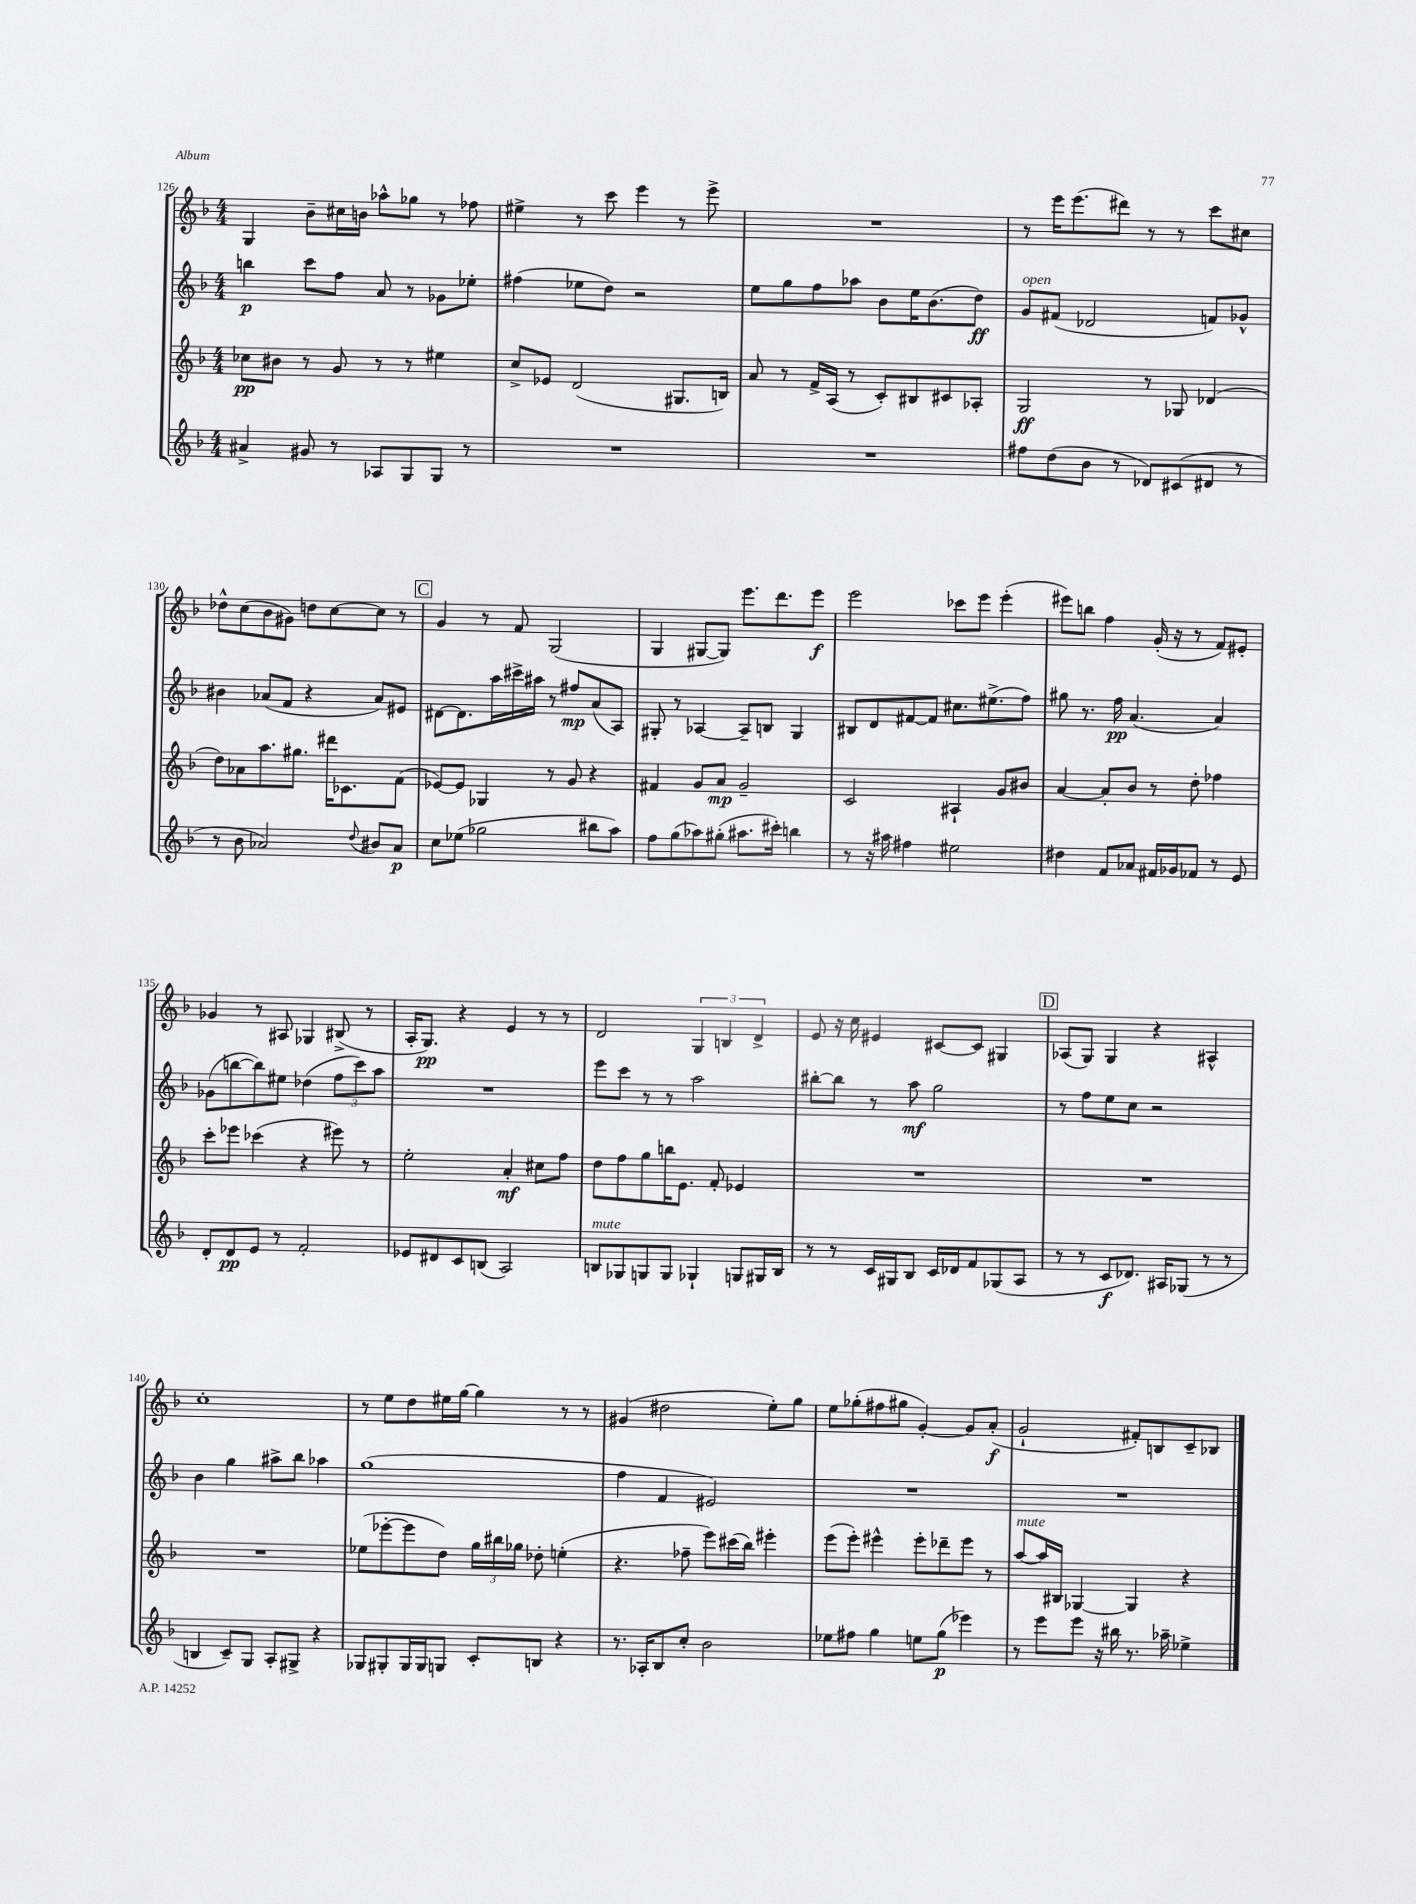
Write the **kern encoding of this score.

**kern	**kern	**kern	**kern
*staff4	*staff3	*staff2	*staff1
*clefG2	*clefG2	*clefG2	*clefG2
*k[b-]	*k[b-]	*k[b-]	*k[b-]
*M4/4	*M4/4	*M4/4	*M4/4
4a#^	8cc-	4bb	4G
.	8b#	.	.
8g#	8r	8ccc	8b-~
8r	8g	8ff	16cc#
.	.	.	16b
8A-	8r	8a	8aa-^^
8G	8r	8r	8gg-
8G	4ee#	8g-	8r
8r	.	8ee-'	8ff-
=	=	=	=
1r	8cc^	(4ff#	4ee#^
.	8e-	.	.
.	(2d	8ee-	8r
.	.	8dd)	8ccc
.	.	2r	4eee
.	8.G#	.	8r
.	.	.	8eee^
.	16B)	.	.
=	=	=	=
1r	8a	8ee	1r
.	8r	8gg	.
.	16f^	8ff	.
.	(16A	.	.
.	8r	8aa-	.
.	8c')	8b-	.
.	8B#	16ee	.
.	.	(8.b-	.
.	8c#	.	.
.	8A-'	8dd)	.
=	=	=	=
8ff#	2G	8g	8r
(8dd	.	(8f#	16eee
.	.	.	(8.eee
8b-	.	2d-	.
8r	.	.	8ddd#)
8d-)	8r	.	8r
(8c#	8G-	.	8r
8d#	(4d-	8f)	8ccc
8r	.	8g-^^	8cc#
=	=	=	=
8r	8dd)	4b#	8dd-^^
8b-	8a-	.	(8cc
2a-)	8.aa	(8a-	8b-
.	.	8f	8g#)
.	8.gg#	.	.
.	.	4r	8dd
.	16ddd#	.	[8cc
.	8.c-	.	.
8qqdd	.	.	.
8b#	.	8a-)	8cc]
8a-	(8f	8e#	8r
=	=	=	=
8cc	[8e-)	[8d#	4g
(8ee-	8e-]	8.d#]	.
2gg-	4G-	.	8r
.	.	16aa	.
.	.	16ccc#^	8f
.	.	16aa#	.
.	8r	8r	(2G
.	8g	8ff#	.
8bb#	4r	(8a	.
8aa)	.	8A)	.
=	=	=	=
8ff	4f#	8G#'	4G
(8gg	.	8r	.
8aa-)	8g	[4A-	[8G#
(8gg#'	8a	.	8G#])
8.aa#	2g~	8A-~]	8.eee
.	.	8B	.
16ccc#')	.	.	8.ddd
4bb	.	4G#	.
.	.	.	8eee
=	=	=	=
8r	2c	8B#	2eee
16r	.	8d	.
16aa#	.	.	.
4ff#	.	[8f#	.
.	.	8f#]	.
2ee#	4A#`	8.cc#	8ccc-
.	.	.	8eee
.	.	(8.ee#^	.
.	8g	.	(4eee'
.	8b#	8ff)	.
=	=	=	=
4dd#	[4a	8gg#	8eee#)
.	.	8.r	8bb
8f	8a']	.	4ff
.	.	16ff	.
8a-	8b-	(4.a	.
16f#	8r	.	(16g'
16g-	.	.	16r
8f-	8dd'	.	8r
8r	4ff-	4a)	8f)
8e	.	.	8e#'
=	=	=	=
8d'	8ccc'	(8g-	4g-
8d	8eee-	[8bb	.
8e	(4ccc-	8bb])	8r
8r	.	8ee#	8A#
2f'	4r	(4dd-	4G-
.	8eee#)	12ff	(8B#^
.	.	12ccc)	.
.	8r	.	8r
.	.	12aa	.
=	=	=	=
8e-	2ee'	1r	16A'
.	.	.	8.G)
8d#	.	.	.
8c	.	.	4r
(8B	.	.	.
2A)	4a'	.	4e
.	8cc#	.	8r
.	8ff	.	8r
=	=	=	=
8B	8dd	8eee	2d
8G-	8ff	8ccc	.
8G	8gg	8r	.
8G	16bb	8r	.
.	8.e	.	.
4G-`	.	2aa	6G
.	8f'	.	.
.	.	.	6B
8G	4e-	.	.
.	.	.	6d^
16G#	.	.	.
16B	.	.	.
=	=	=	=
8r	1r	[8bb#'	8e
8r	.	8bb#]	16r
.	.	.	16cc
16c	.	8r	4e#
16G#	.	.	.
8B-	.	8aa	.
16c	.	2gg	[8c#
16d-	.	.	.
8f	.	.	8c#]
(8G-	.	.	4G#
8A	.	.	.
=	=	=	=
8r	1r	8r	(8A-
8r	.	8ff	8G)
8c	.	8ee	4G
8.d-)	.	8cc	.
.	.	2r	4r
16A#	.	.	.
(8G-	.	.	.
8r	.	.	4A#^^
8r	.	.	.
=	=	=	=
4B	1r	4b-	1cc'
8c~)	.	4gg	.
8G	.	.	.
8A'	.	8aa#^	.
8G#^	.	8bb-	.
4r	.	4aa-	.
=	=	=	=
8G-	(8ee-	(1gg	8r
8G#'	[8eee-'	.	8ee
16G#	8eee-]	.	8dd
16G#	.	.	.
8G	8dd)	.	16ee#
.	.	.	[16gg
8c'	24gg	.	4gg]
.	24bb#	.	.
.	24gg-	.	.
8B	8dd-'	.	.
4r	(4ee'	.	8r
.	.	.	8r
=	=	=	=
8.r	4.r	4ff	(4g#
16A-'	.	.	.
8B-	.	4f	2dd#
8cc'	8ff-~	.	.
2b-	8eee)	2e#)	.
.	(16ccc#	.	.
.	16bb-)	.	.
.	4eee#'	.	8ee')
.	.	.	8gg
=	=	=	=
8ee-	(8eee	1r	8ee
8ff#	8eee')	.	(8gg-'
4gg	4eee#^^	.	8ff#
.	.	.	8gg#
8ee	8eee#'	.	[4g')
(8gg	8ddd-~	.	.
4eee-)	8eee#	.	8g]
.	8r	.	(8a'
=	=	=	=
8r	[8aa	1r	2g`
8eee	16aa]	.	.
.	16B#	.	.
8eee	[4G-	.	.
16r	.	.	.
16bb#	.	.	.
8.r	4G-]	.	8f#')
.	.	.	8B
16aa-~	.	.	.
4ee-^	4r	.	8c~
.	.	.	8B-
==	==	==	==
*-	*-	*-	*-
